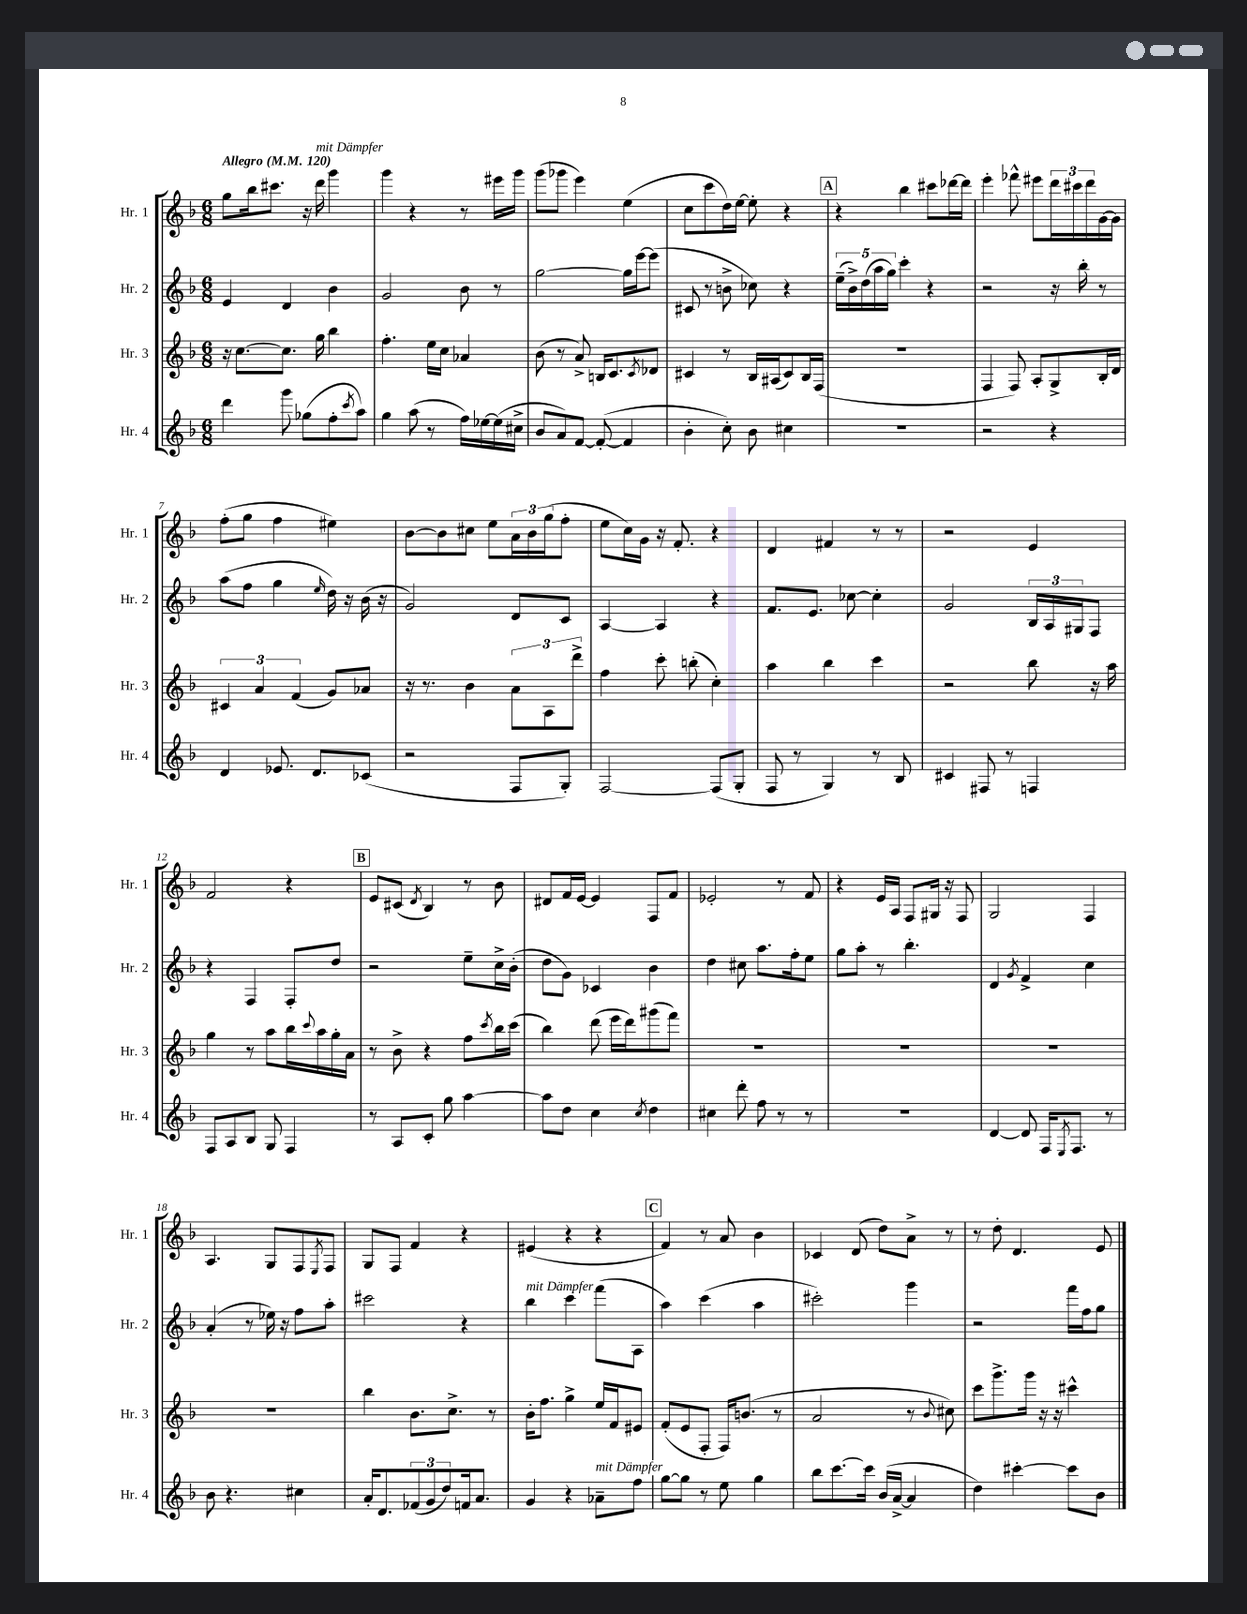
<<
\new StaffGroup <<
\new Staff = "s0" \with { instrumentName = "Hr. 1" shortInstrumentName = "Hr. 1" } {
    \clef treble \key f \major \numericTimeSignature \time 6/8 \tempo "Allegro" 4 = 120
    g''8 bes''16 cis'''8. r16 d'''16^\markup { \italic "mit Dämpfer" } g'''4 |
    g'''4 r4 r8 eis'''16 g'''16 |
    g'''8( ges'''8 e'''4) e''4( |
    c''8 c'''8 d''16) e''16~ e''8-. r4 |
    \mark \markup { \box "A" } r4 bes''4 cis'''8 des'''16~ des'''16 |
    e'''4-. fes'''8-^ eis'''8 \tuplet 3/2 { d'''16 cis'''16 d'''16 } g'16~ g'16 |
    f''8-.( g''8 f''4 eis''4) |
    bes'8~ bes'8 cis''8 e''8 \tuplet 3/2 { a'16 bes'16 g''16( } f''8-. |
    e''8 c''16) g'16 r16 f'8.-. r4 |
    d'4 fis'4 r8 r8 |
    r2 e'4 |
    f'2 r4 |
    \mark \markup { \box "B" } e'8 cis'8( \acciaccatura { d'8 } bes4) r8 bes'8 |
    dis'8 f'16 e'16~ e'4 f8 f'8 |
    ees'2-. r8 f'8 |
    r4 e'16 a16 f8 gis16 r16 f8 |
    g2 f4 |
    a4. g8 f8 \acciaccatura { e8 } f8 |
    g8 f8 f'4 r4 |
    eis'4( r4 r4 |
    \mark \markup { \box "C" } f'4) r8 a'8 bes'4 |
    ces'4 d'8( d''8) a'8-> r8 |
    r8 d''8-. d'4. e'8 \bar "|." |
}
\new Staff = "s1" \with { instrumentName = "Hr. 2" shortInstrumentName = "Hr. 2" } {
    \clef treble \key f \major \numericTimeSignature \time 6/8
    e'4 d'4 bes'4 |
    g'2 bes'8 r8 |
    g''2~ g''16 e'''16~ e'''8( |
    cis'8 r8 b'8-> ces''8) r4 |
    \mark \markup { \box "A" } \tuplet 5/4 { e''16--( bes'16->) d''16( a''16 g''16) } c'''4-. r4 |
    r2 r16 bes''16-. r8 |
    a''8( f''8 g''4 \grace { e''16 } d''16) r16 bes'16( r16 |
    g'2) d'8 c'8 |
    a4~ a4 r4 |
    f'8. e'8. ces''8~ ces''4-. |
    g'2 \tuplet 3/2 { bes16 a16 gis16 } f8 |
    r4 f4 f8-. d''8 |
    \mark \markup { \box "B" } r2 e''8-- c''16-> bes'16-.( |
    d''8 g'8) ces'4 bes'4 |
    d''4 cis''8 a''8. f''16-. e''8 |
    g''8 a''8-. r8 bes''4.-. |
    d'4 \acciaccatura { g'8 } f'4-> c''4 |
    a'4-.( r8 ees''16) r16 f''8 a''8-. |
    cis'''2 r4 |
    bes''4^\markup { \italic "mit Dämpfer" } c'''4 f'''8( a8 |
    \mark \markup { \box "C" } a''4) c'''4( a''4 |
    cis'''2-.) g'''4 |
    r2 f'''16 f''16 g''8 \bar "|." |
}
\new Staff = "s2" \with { instrumentName = "Hr. 3" shortInstrumentName = "Hr. 3" } {
    \clef treble \key f \major \numericTimeSignature \time 6/8
    r16 c''8.~ c''8. g''16 bes''4 |
    f''4.-. e''16 c''16 aes'4 |
    bes'8( r8 a'8->) b16 c'8. \acciaccatura { c'8 } des'8 |
    cis'4 r8 bes16 ais16( cis'8) bes16 f16( |
    \mark \markup { \box "A" } R2. |
    f4 f8) a8-. g8-> bes16-. d'16 |
    \tuplet 3/2 { cis'4 a'4 f'4( } g'8) aes'8 |
    r16 r8. bes'4 \tuplet 3/2 { a'8 a8 d'''8-> } |
    f''4 c'''8-. b''8-.( c''4-.) |
    a''4 bes''4 c'''4 |
    r2 bes''8 r16 a''16 |
    g''4 r8 a''8 bes''16 \appoggiatura { c'''8 } a''16 g''16-. a'16 |
    \mark \markup { \box "B" } r8 bes'8-> r4 f''8 \acciaccatura { c'''8 } bes''16 c'''16( |
    bes''4) d'''8( e'''16 d'''16) gis'''8( f'''8) |
    R2. |
    R2. |
    R2. |
    R2. |
    bes''4 bes'8. c''8.-> r8 |
    bes'16-. f''8. g''4-> e''16 f'16 eis'8 |
    \mark \markup { \box "C" } f'8-.( e'8 f8-. f16) b'8.( r8 |
    a'2 r8 \appoggiatura { bes'8 } cis''8) |
    c'''8 g'''8.-> g'''16 r16 r16 cis'''4-^ \bar "|." |
}
\new Staff = "s3" \with { instrumentName = "Hr. 4" shortInstrumentName = "Hr. 4" } {
    \clef treble \key f \major \numericTimeSignature \time 6/8
    d'''4 g'''8 ges''8( f''8-. \acciaccatura { c'''8 } a''8) |
    g''4 a''8( r8 f''16) ees''16~ ees''16( cis''16-> |
    bes'8 a'8) f'8~ f'8~-.( f'4 |
    bes'4-. c''8-.) bes'8 cis''4 |
    \mark \markup { \box "A" } R2. |
    r2 r4 |
    d'4 ees'8. d'8. ces'8( |
    r2 f8 g8-.) |
    f2~ f8( g8-. |
    f8 r8 g4) r8 bes8 |
    cis'4 fis8 r8 f4 |
    f8 a8 bes8 g8 f4 |
    \mark \markup { \box "B" } r8 a8 c'8-. g''8 a''4~ |
    a''8 d''8 c''4 \acciaccatura { c''8 } d''4 |
    cis''4 d'''8-. f''8 r8 r8 |
    R2. |
    d'4~ d'8 f16 \acciaccatura { e8 } f8. r8 |
    bes'8 r4. cis''4 |
    a'16-. d'8. \tuplet 3/2 { fes'8( g'8 d''8) } f'16 a'8. |
    g'4 r4 aes'8--^\markup { \italic "mit Dämpfer" } f''8 |
    \mark \markup { \box "C" } g''8~ g''8 r8 e''8 g''4 |
    bes''8 c'''8.~ c'''16 bes'16( a'16~-> a'4 |
    d''4) cis'''4~-. cis'''8 bes'8 \bar "|." |
}
>>
>>
